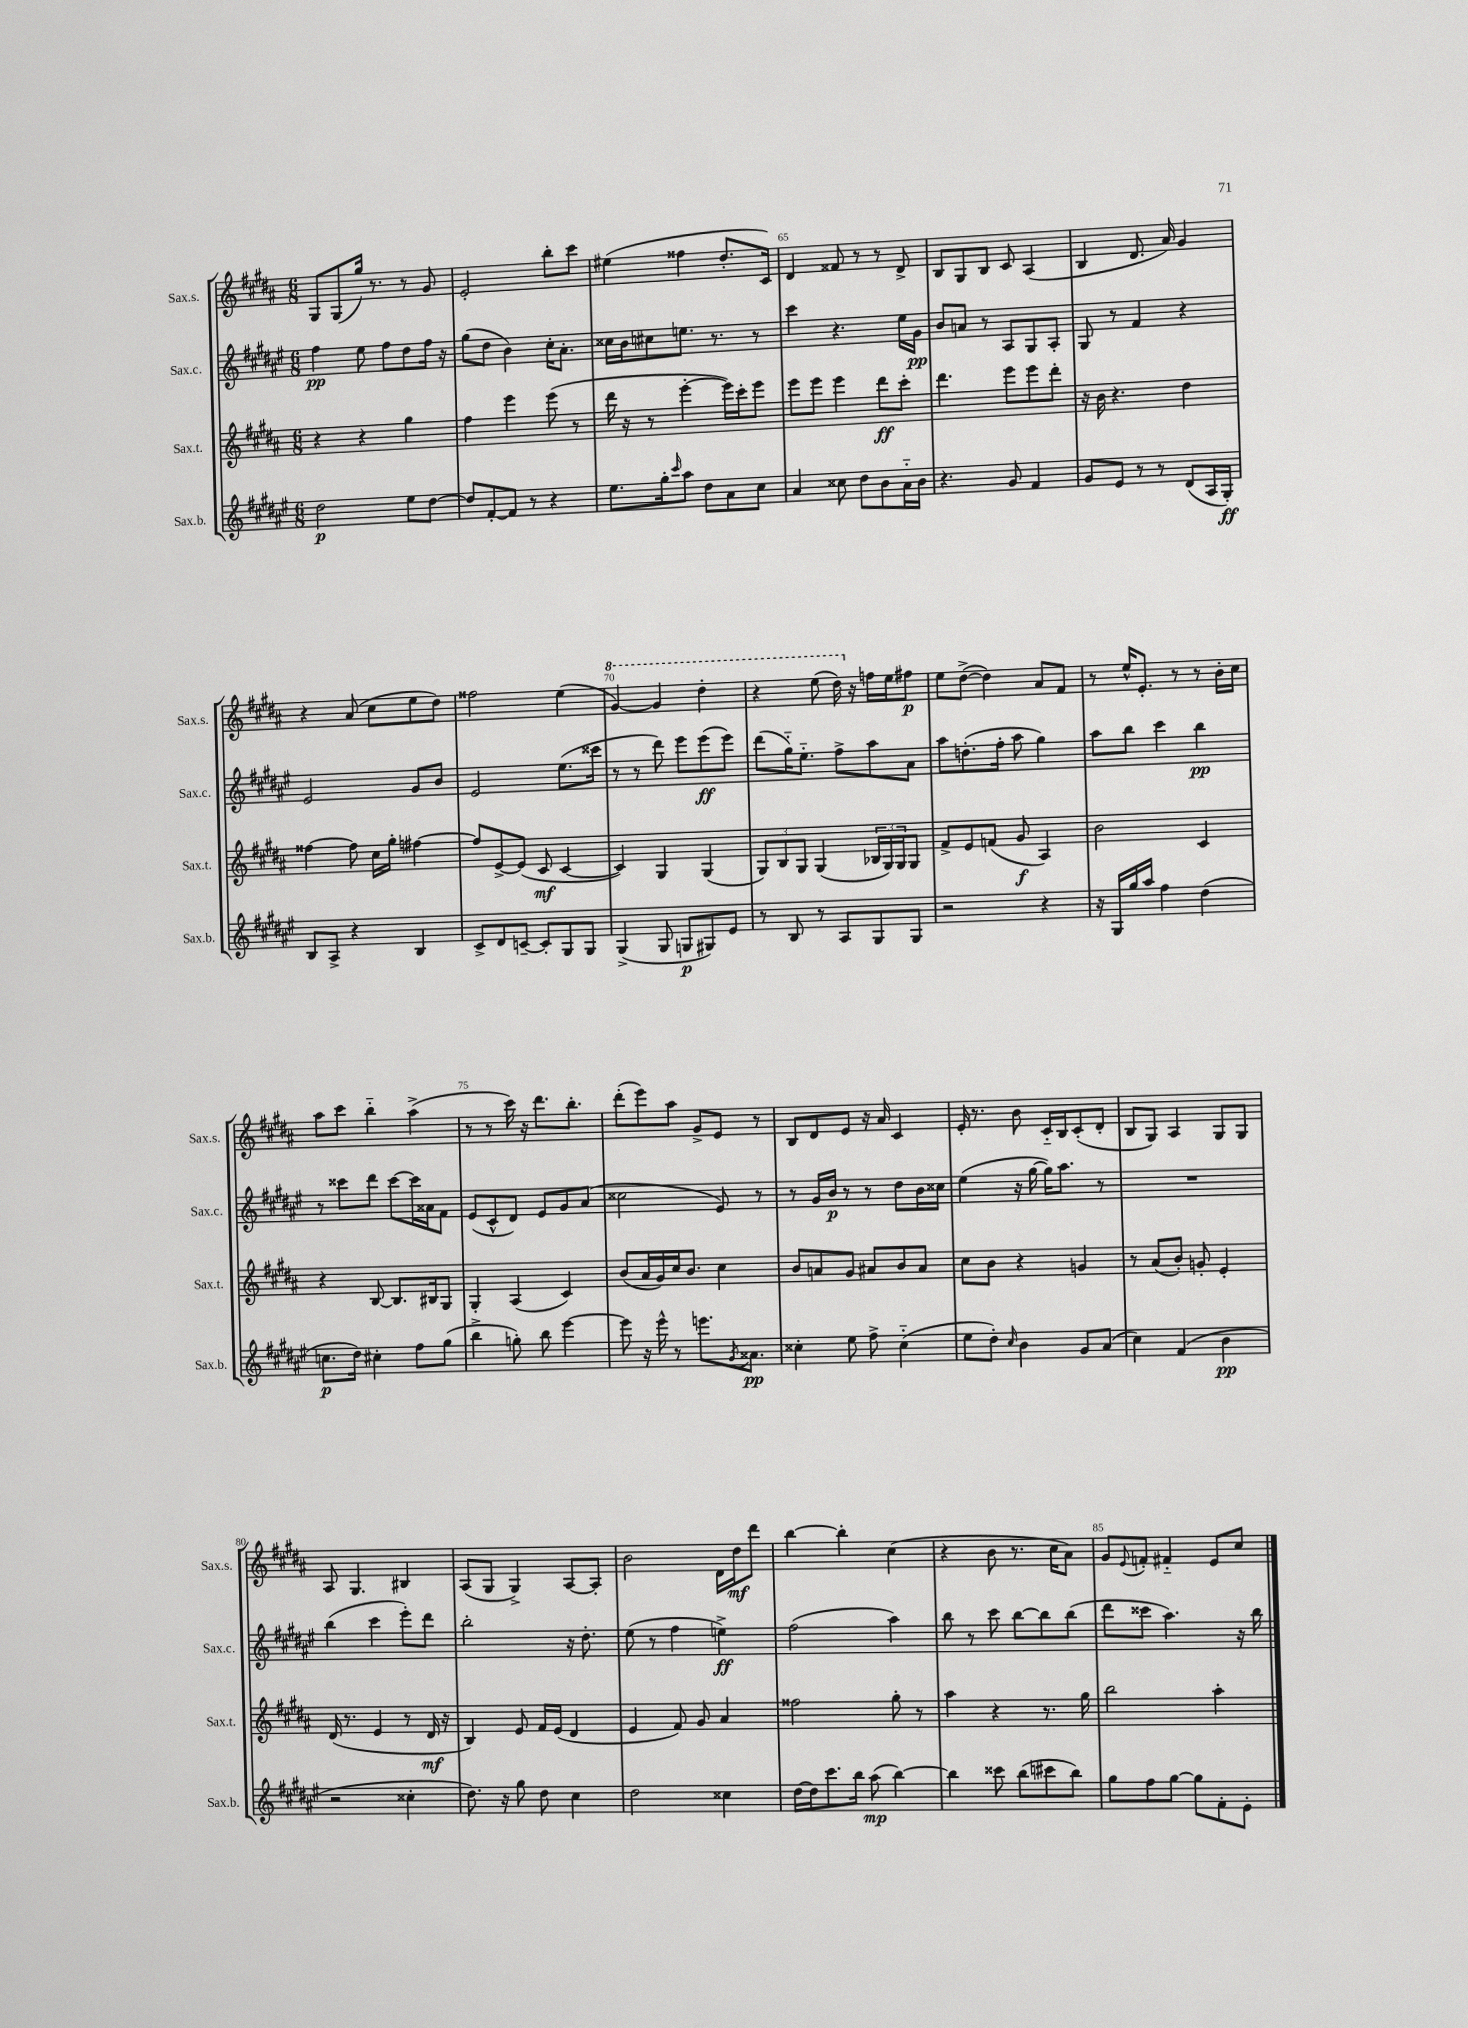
<<
\new StaffGroup <<
\new Staff = "s0" \with { instrumentName = "Sax.s." shortInstrumentName = "Sax.s." } {
    \clef treble \key b \major \numericTimeSignature \time 6/8
    gis8 gis8( gis''16) r8. r8 gis'8 |
    e'2-. b''8-. cis'''8 |
    eis''4( fisis''4 dis''8.-. cis'16) |
    dis'4 fisis'8 r8 r8 dis'8-> |
    b8 gis8 b8 cis'8 ais4( |
    b4 dis'8. ais'16) gis'4 |
    r4 ais'8( cis''8 e''8 dis''8) |
    fisis''2 e''4( |
    \ottava #1 gis''4~) gis''4 dis'''4-. |
    r4 e'''8( dis'''16) \ottava #0 r16 f''16 e''16 fis''8\p |
    e''8 dis''8~->( dis''4) ais'8 fis'8 |
    r8 e''16-^ e'8.-. r8 r8 b'16-. cis''16 |
    ais''8 cis'''8 b''4-_ ais''4->( |
    r8 r8 cis'''16) r16 dis'''8. b''8.-. |
    dis'''8-.( e'''8) ais''8 gis'8-> e'8 r8 |
    b8 dis'8 e'8 r16 ais'16 cis'4 |
    e'16-. r8. b'8 cis'16-_ b16 cis'8-.( dis'8-. |
    b8 gis8) ais4 gis8 gis8 |
    ais8 gis4. bis4 |
    ais8( gis8 gis4->) ais8~ ais8-. |
    b'2 dis'16 dis''16\mf dis'''8 |
    b''4~ b''4-. cis''4( |
    r4 b'8 r8. cis''16 ais'8) |
    gis'8 \appoggiatura { e'8 } f'8-. fis'4-_ e'8 cis''8 \bar "|." |
}
\new Staff = "s1" \with { instrumentName = "Sax.c." shortInstrumentName = "Sax.c." } {
    \clef treble \key fis \major \numericTimeSignature \time 6/8
    fis''4\pp eis''8 fis''8 dis''8 fis''16 r16 |
    gis''8( dis''8 b'4) cis''16-. ais'8.-. |
    cisis''16 b'16 cis''8 e''8. r8. r8 |
    cis'''4 r4. eis''16 gis'16\pp |
    b'8 a'8 r8 ais8 gis8 ais8-. |
    gis8 r8 fis'4 r4 |
    eis'2 gis'8 b'8 |
    eis'2 eis''8.( cisis'''16 |
    r8 r8 dis'''8) eis'''8 eis'''8\ff( eis'''8) |
    dis'''8( gis''16-_) eis''8.-_ fis''8-> ais''8 ais'8 |
    ais''8 d''8.-.( fis''16-. ais''8 gis''4) |
    ais''8 b''8 cis'''4 b''4\pp |
    r8 cisis'''8 dis'''8 cisis'''8~ cisis'''16 aisis'16 fis'8 |
    eis'8( cis'8-^ dis'8) eis'8 gis'8 ais'8( |
    cisis''2 eis'8) r8 |
    r8 gis'16 b'16\p r8 r8 dis''8 b'16 cisis''16 |
    eis''4( r16 gis''16~ gis''16) ais''8. r8 |
    R2. |
    b''4( cis'''4 eis'''8-.) dis'''8 |
    b''2-. r16 dis''8.-. |
    eis''8( r8 fis''4 e''4->\ff) |
    fis''2( ais''4) |
    b''8 r8 cis'''8 b''8~ b''8 b''8( |
    dis'''8 cisis'''8 ais''4.) r16 b''16 \bar "|." |
}
\new Staff = "s2" \with { instrumentName = "Sax.t." shortInstrumentName = "Sax.t." } {
    \clef treble \key b \major \numericTimeSignature \time 6/8
    r4 r4 gis''4 |
    fis''4 e'''4 e'''8( r8 |
    dis'''16 r16 r8 e'''4~-. e'''16) cis'''16-. e'''8 |
    e'''8 e'''8 e'''4 dis'''8\ff cis'''8-. |
    dis'''4. e'''8 e'''8 dis'''8-. |
    r16 b'16 r4. dis''4 |
    fisis''4~ fisis''8 cis''16 gis''16-. fis''4~ |
    fis''8 e'8~-> e'8( cis'8\mf cis'4~ |
    cis'4) gis4 gis4( |
    \tuplet 3/2 { gis8) b8 gis8 } gis4( \tuplet 3/2 { bes16 gis16) gis16 } gis8 |
    fis'8-> e'8 f'8( gis'8\f ais4) |
    b'2 cis'4 |
    r4 b8~ b8. bis16 gis8 |
    gis4-. ais4( cis'4) |
    b'8( ais'16 gis'16) cis''16 b'8. cis''4 |
    b'8 a'8 gis'8 ais'8 b'8 ais'8 |
    cis''8 b'8 r4 g'4 |
    r8 ais'8( b'8-.) g'8-. e'4-. |
    dis'16( r8. e'4 r8 dis'16\mf r16 |
    b4) e'8 fis'16 e'16( dis'4 |
    e'4 fis'8) gis'8 ais'4 |
    fisis''2 gis''8-. r8 |
    ais''4 r4 r8. gis''16 |
    b''2 ais''4-. \bar "|." |
}
\new Staff = "s3" \with { instrumentName = "Sax.b." shortInstrumentName = "Sax.b." } {
    \clef treble \key fis \major \numericTimeSignature \time 6/8
    dis''2\p eis''8 dis''8~ |
    dis''8 fis'8~-. fis'8 r8 r4 |
    eis''8. gis''16-. \grace { cis'''16 } ais''8 dis''8 ais'8 cis''8 |
    ais'4 cisis''8 dis''8 b'8 ais'16-_ b'16 |
    r4. gis'8 fis'4 |
    gis'8 eis'8 r8 r8 dis'8( ais16 gis16-.\ff) |
    b8 ais8-> r4 b4 |
    cis'8-> dis'8 c'8~-- c'8-. gis8 gis8 |
    gis4->( gis8 g8\p gis8) eis'8 |
    r8 b8 r8 ais8 gis8 gis8 |
    r2 r4 |
    r16 gis16 gis''16 ais''16 fis''4 dis''4( |
    c''8.\p dis''16) cis''4-. fis''8 gis''8( |
    b''4-> g''8-.) b''8 eis'''4~ |
    eis'''8 r16 eis'''16-^ r8 e'''8. \acciaccatura { gis'8 } aisis'8.\pp |
    cisis''4-. eis''8 fis''8-> cisis''4-_( |
    eis''8 dis''8-.) \grace { cis''16 } b'4 gis'8 ais'8( |
    cis''4) fis'4( b'4\pp |
    r2 cisis''4-. |
    dis''8.) r16 gis''8 dis''8 cis''4 |
    dis''2 cisis''4 |
    dis''16~ dis''16 cis'''8. b''16 ais''8\mp( b''4~) |
    b''4 cisis'''8 b''8( cis'''8 b''8) |
    gis''8 fis''8 gis''8~ gis''8 fis'8-. eis'8-. \bar "|." |
}
>>
>>
\layout { \context { \Score currentBarNumber = #62 \override BarNumber.break-visibility = ##(#f #t #t) barNumberVisibility = #(every-nth-bar-number-visible 5) } }
